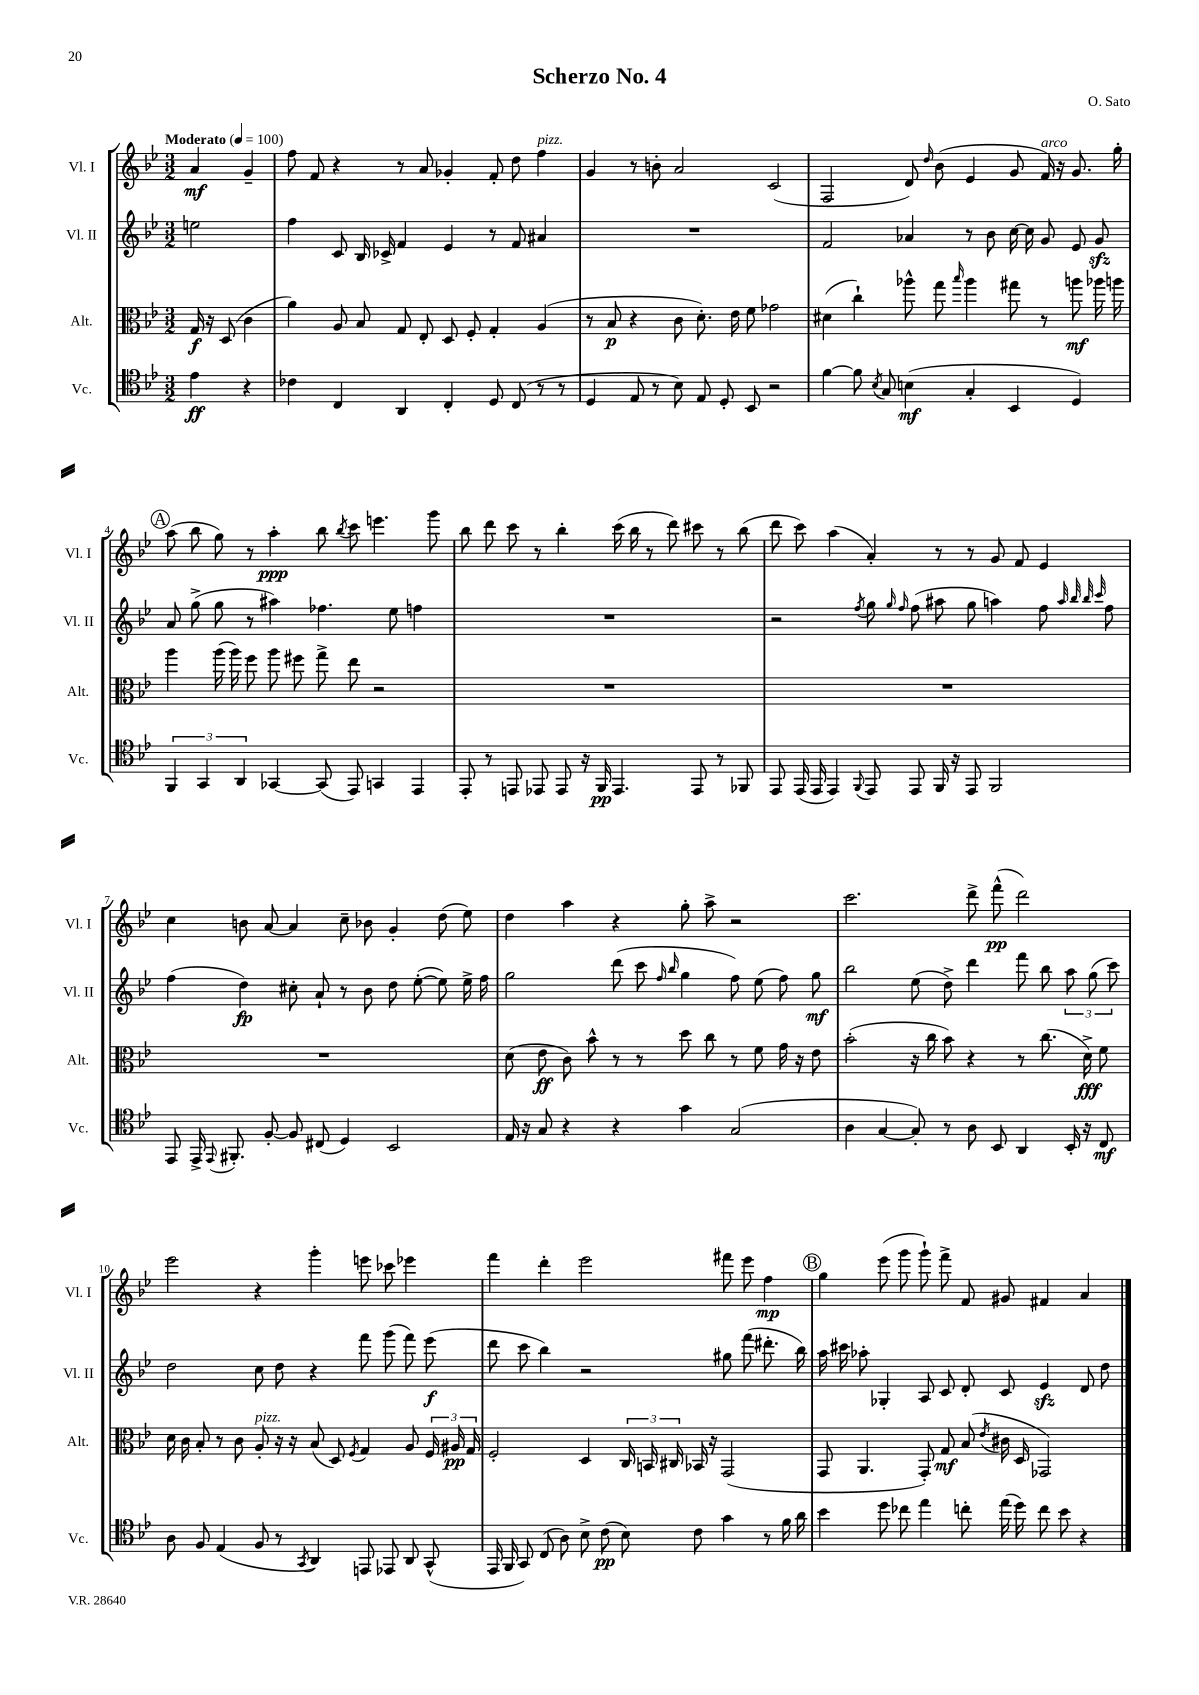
\header { title = "Scherzo No. 4" composer = "O. Sato" }
<<
\new StaffGroup <<
\new Staff = "s0" \with { instrumentName = "Vl. I" shortInstrumentName = "Vl. I" } {
    \clef treble \key bes \major \numericTimeSignature \time 3/2 \partial 2 \tempo "Moderato" 4 = 100
    \autoBeamOff a'4\mf g'4-- |
    f''8 f'8 r4 r8 a'8 ges'4-. f'8-. d''8 f''4^\markup { \italic "pizz." } |
    g'4 r8 b'8-. a'2 c'2( |
    f2 d'8) \grace { d''16 } bes'8( ees'4 g'8 f'16^\markup { \italic "arco" }) r16 g'8. g''16-. |
    \mark \markup { \circle "A" } a''8( bes''8 g''8) r8 a''4-.\ppp bes''8 \acciaccatura { bes''8 } c'''8 e'''4. g'''8 |
    bes''8 d'''8 c'''8 r8 bes''4-. c'''16( bes''16 r8 d'''8) cis'''8 r8 bes''8( |
    d'''8 c'''8) a''4( a'4-.) r8 r8 g'8 f'8 ees'4 |
    c''4 b'8 a'8~ a'4 c''8-- bes'8 g'4-. d''8( ees''8) |
    d''4 a''4 r4 g''8-. a''8-> r2 |
    c'''2. d'''8-> f'''8-^\pp( d'''2) |
    ees'''2 r4 g'''4-. e'''8 ces'''8 ees'''4 |
    f'''4 d'''4-. ees'''2 fis'''8 ees'''8 f''4\mp |
    \mark \markup { \circle "B" } g''4 ees'''8( g'''8 g'''8-!) f'''8-> f'8 gis'8 fis'4 a'4 \bar "|." |
}
\new Staff = "s1" \with { instrumentName = "Vl. II" shortInstrumentName = "Vl. II" } {
    \clef treble \key bes \major \numericTimeSignature \time 3/2 \partial 2
    \autoBeamOff e''2 |
    f''4 c'8 bes16 ces'16-> f'4 ees'4 r8 f'8 ais'4 |
    R1. |
    f'2 aes'4 r8 bes'8 c''16~ c''16 g'8 ees'8 g'8\sfz |
    \mark \markup { \circle "A" } a'8 g''8->( g''8 r8 ais''4) fes''4. ees''8 f''4 |
    R1. |
    r2 \acciaccatura { f''8 } g''8 \grace { g''16 f''16 } f''8( ais''8 g''8 a''4) f''8 \grace { a''32 bes''32 bes''32 c'''32 } f''8 |
    f''4( d''4\fp) cis''8-. a'8-! r8 bes'8 d''8 ees''8~-.( ees''8) ees''16-> f''16 |
    g''2 d'''8( c'''8 \grace { f''16 bes''16 } g''4 f''8) ees''8( f''8) g''8\mf |
    bes''2 ees''8( d''8->) d'''4 f'''8 bes''8 \tuplet 3/2 { a''8 g''8( c'''8) } |
    d''2 c''8 d''8 r4 f'''8 g'''8( f'''8) ees'''8\f( |
    d'''8 c'''8 bes''4) r2 gis''8 f'''8( dis'''8.-. bes''16) |
    \mark \markup { \circle "B" } a''16 cis'''16 aes''8-. ges4-. a8 c'8 d'8-. c'8 ees'4\sfz d'8 d''8 \bar "|." |
}
\new Staff = "s2" \with { instrumentName = "Alt." shortInstrumentName = "Alt." } {
    \clef alto \key bes \major \numericTimeSignature \time 3/2 \partial 2
    \autoBeamOff g16\f r16 d8( c'4 |
    a'4) a8 bes8 g8 ees8-. d8 f8-. g4-. a4( |
    r8 bes8\p r4 c'8 d'8.-.) ees'16 f'8 ges'2 |
    dis'4( c''4-!) aes''8-^ g''8 \grace { bes''16 } aes''4 gis''8 r8 a''8\mf aes''16 a''16 |
    \mark \markup { \circle "A" } a''4 a''16( a''16) f''8 a''8 fis''8 g''8-> ees''8 r2 |
    R1. |
    R1. |
    R1. |
    d'8( ees'8\ff c'8) bes'8-^ r8 r8 d''8 c''8 r8 f'8 g'16 r16 ees'8 |
    bes'2-.( r16 c''16 bes'8) r4 r8 c''8.( d'16->\fff) f'8 |
    d'16 c'16 bes8-. r8 c'8 a8-.^\markup { \italic "pizz." } r16 r16 bes8( d8) \acciaccatura { f8 } g4 a8 \tuplet 3/2 { f16 ais16\pp g16 } |
    f2-. d4 \tuplet 3/2 { c16 b,16 cis16 } bes,16 r16 g,2( |
    \mark \markup { \circle "B" } g,8 a,4. g,8-.) g8\mf bes8( \acciaccatura { ees'8 } cis'16 d16 ges,2) \bar "|." |
}
\new Staff = "s3" \with { instrumentName = "Vc." shortInstrumentName = "Vc." } {
    \clef tenor \key bes \major \numericTimeSignature \time 3/2 \partial 2
    \autoBeamOff ees'4\ff r4 |
    ces'4 c4 a,4 c4-. d8 c8( r8 r8 |
    d4 ees8 r8 bes8) ees8 d8-. bes,8 r2 |
    f'4~ f'8 \acciaccatura { bes8 } g8 b4\mf( g4-. bes,4 d4) |
    \mark \markup { \circle "A" } \tuplet 3/2 { f,4 g,4 a,4 } ges,4~ ges,8( ees,8) g,4 ees,4 |
    ees,8-. r8 e,8 ees,8 ees,8 r16 f,16\pp ees,4. ees,8 r8 fes,8 |
    ees,8 ees,16( ees,16 ees,4) \appoggiatura { f,8 } ees,8 ees,8 f,16 r16 ees,8 f,2 |
    ees,8 ees,16-> \appoggiatura { ees,8 } fis,8.-. f8~-. f8 cis8( d4) bes,2 |
    ees16 r16 g8 r4 r4 g'4 g2( |
    a4 g4~ g8-.) r8 a8 bes,8 a,4 bes,16-. r16 c8\mf |
    a8 f8 ees4( f8 r8 \acciaccatura { g,8 } a,4) e,8 ees,8 a,8 g,8-^( |
    ees,16 f,16 g,8) c8( a8) bes8-> c'8\pp( bes8) c'8 g'4 r8 f'16 a'16 |
    \mark \markup { \circle "B" } bes'4 d''8 ces''8 ees''4 c''8-. ees''16( d''16) c''8 bes'8 r4 \bar "|." |
}
>>
>>
